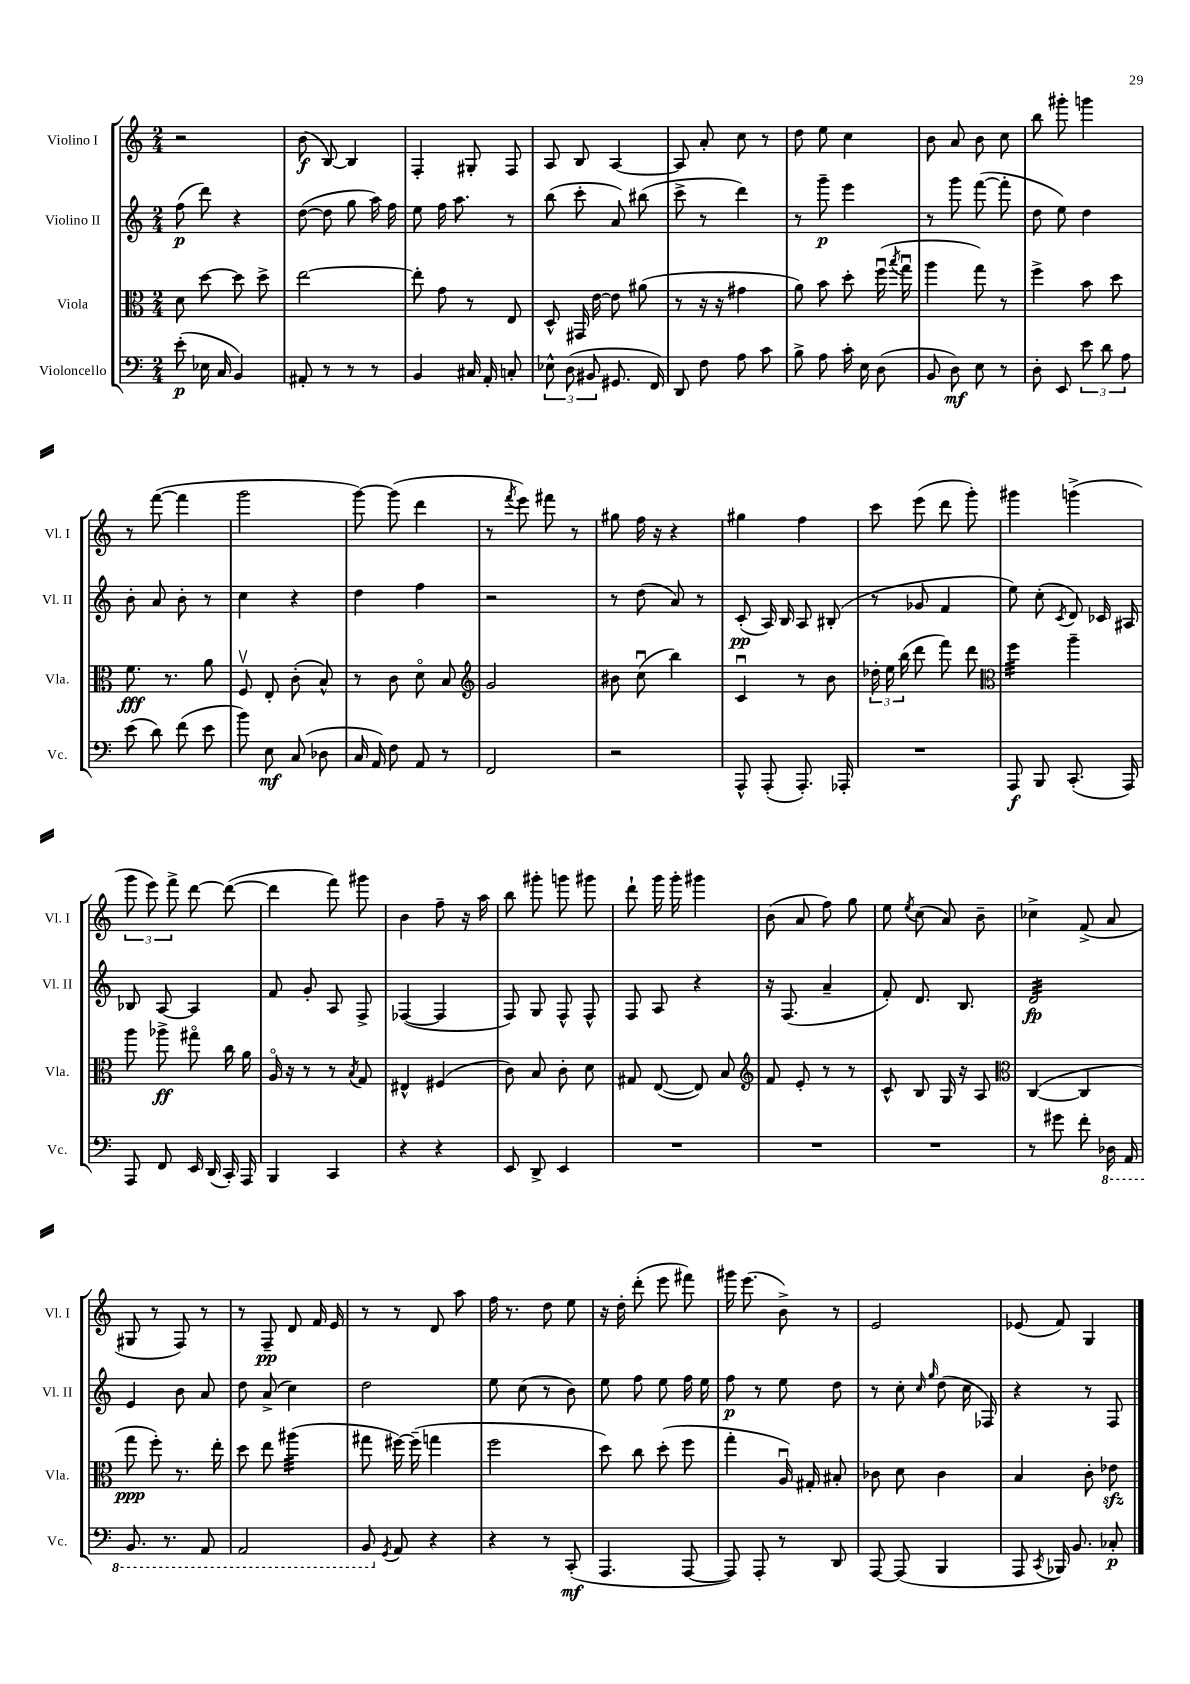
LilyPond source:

<<
\new StaffGroup <<
\new Staff = "s0" \with { instrumentName = "Violino I" shortInstrumentName = "Vl. I" } {
    \clef treble \key c \major \numericTimeSignature \time 2/4
    \autoBeamOff r2 |
    b'8\f( b8~) b4 |
    f4-. gis8-. f8 |
    a8 b8 a4~ |
    a8 a'8-. c''8 r8 |
    d''8 e''8 c''4 |
    b'8 a'8 b'8 c''8 |
    b''8 gis'''8-. g'''4 |
    r8 f'''8~( f'''4 |
    g'''2 |
    g'''8~) g'''8( d'''4 |
    r8 \acciaccatura { f'''8 } e'''8) fis'''8 r8 |
    gis''8 f''16 r16 r4 |
    gis''4 f''4 |
    c'''8 e'''8( d'''8 g'''8-.) |
    gis'''4 g'''4->( |
    \tuplet 3/2 { g'''8 e'''8) f'''8-> } d'''8~ d'''8~( |
    d'''4 f'''8) gis'''8 |
    b'4 f''8-- r16 a''16 |
    b''8 gis'''8-. g'''8 gis'''8 |
    d'''8-! g'''16 g'''16-. gis'''4 |
    b'8( a'8 f''8) g''8 |
    e''8 \acciaccatura { e''8 } c''8( a'8) b'8-- |
    ces''4-> f'8->( a'8 |
    gis8 r8 f8) r8 |
    r8 f8--\pp d'8 f'16 e'16 |
    r8 r8 d'8 a''8 |
    f''16 r8. d''8 e''8 |
    r16 d''16-. d'''8-.( e'''8 fis'''8) |
    gis'''16 e'''8.( b'8->) r8 |
    e'2 |
    ees'8( f'8) g4 \bar "|." |
}
\new Staff = "s1" \with { instrumentName = "Violino II" shortInstrumentName = "Vl. II" } {
    \clef treble \key c \major \numericTimeSignature \time 2/4
    \autoBeamOff f''8\p( d'''8) r4 |
    d''8~( d''8 g''8 a''16) f''16 |
    e''8 f''16 a''8. r8 |
    b''8( c'''8-. a'8) bis''8( |
    c'''8-> r8 d'''4) |
    r8 g'''8--\p e'''4 |
    r8 g'''8 f'''8~( f'''8-. |
    d''8 e''8) d''4 |
    b'8-. a'8 b'8-. r8 |
    c''4 r4 |
    d''4 f''4 |
    r2 |
    r8 d''8( a'8) r8 |
    c'8-.\pp( a16) b16 a8 bis8-.( |
    r8 ges'8 f'4 |
    e''8) c''8-.( \acciaccatura { c'8 } d'8) ces'16 ais16 |
    bes8 a8~ a4 |
    f'8 g'8-. a8 f8-> |
    fes4~( fes4 |
    f8) g8 f8-^ f8-^ |
    f8 a8 r4 |
    r16 f8.( a'4-- |
    f'8-.) d'8. b8. |
    d'2:32\fp |
    e'4 b'8 a'8 |
    d''8 a'8->( c''4) |
    d''2 |
    e''8 c''8( r8 b'8) |
    e''8 f''8 e''8 f''16 e''16 |
    f''8\p r8 e''8 d''8 |
    r8 c''8-. \grace { c''16 g''16 } d''8( c''16 fes16) |
    r4 r8 f8 \bar "|." |
}
\new Staff = "s2" \with { instrumentName = "Viola" shortInstrumentName = "Vla." } {
    \clef alto \key c \major \numericTimeSignature \time 2/4
    \autoBeamOff d'8 d''8~ d''8 d''8-> |
    e''2~ |
    e''8-. g'8 r8 e8 |
    d8-^ gis,16 e'16~ e'8 ais'8( |
    r8 r16 r16 gis'4 |
    a'8) b'8 d''8-. f''16\downbow( \acciaccatura { b''8 } g''16\downbow |
    a''4 g''8) r8 |
    f''4-> b'8 d''8 |
    f'8.\fff r8. a'8 |
    f8\upbow e8-. c'8-.( b8-^) |
    r8 c'8 d'8\flageolet b8 |
    \clef treble g'2 |
    bis'8 c''8\downbow( b''4) |
    c'4\downbow r8 b'8 |
    \tuplet 3/2 { des''16-. e''16 b''16( } d'''8 f'''8) d'''8 |
    \clef alto f''4:32 a''4-- |
    a''8 aes''8->\ff gis''8\flageolet c''16 a'16 |
    a16\flageolet r16 r8 r8 \acciaccatura { b8 } g8 |
    eis4-^ fis4( |
    c'8) b8 c'8-. d'8 |
    gis8 e8~( e8) b8 |
    \clef treble f'8 e'8-. r8 r8 |
    c'8-^ b8 g16 r16 a8 |
    \clef alto c4~( c4 |
    g''8\ppp f''8-.) r8. e''16-. |
    d''8 e''8 ais''4:32( |
    gis''8 fis''16~) fis''16--( g''4 |
    f''2 |
    d''8) c''8 d''8-.( f''8 |
    g''4-. a16\downbow) gis16-. bis8-. |
    ces'8 d'8 ces'4 |
    b4 c'8-. ees'8\sfz \bar "|." |
}
\new Staff = "s3" \with { instrumentName = "Violoncello" shortInstrumentName = "Vc." } {
    \clef bass \key c \major \numericTimeSignature \time 2/4
    \autoBeamOff e'8-.\p( ees16 c16 b,4) |
    ais,8-. r8 r8 r8 |
    b,4 cis16 a,16-. c8-. |
    \tuplet 3/2 { ees8-^ d8( bis,8 } gis,8. f,16) |
    d,8 f8 a8 c'8 |
    b8-> a8 c'16-. e16 d8( |
    b,8 d8\mf) e8 r8 |
    d8-. e,8 \tuplet 3/2 { e'8 d'8 a8 } |
    e'8( d'8) f'8( e'8 |
    b'8) e8\mf c8( des8 |
    c16 a,16) f8 a,8 r8 |
    f,2 |
    r2 |
    a,,8-^ a,,8-.( a,,8.-.) aes,,16-. |
    R2 |
    a,,8\f b,,8 c,8.-.( a,,16) |
    a,,8 f,8 e,16 d,16( c,16-.) a,,16 |
    b,,4 c,4 |
    r4 r4 |
    e,8 d,8-> e,4 |
    R2 |
    R2 |
    R2 |
    r8 gis'8 f'8-. \ottava #-1 des,16 a,,16 |
    b,,8. r8. a,,8 |
    a,,2 |
    b,,8 \ottava #0 \acciaccatura { g,8 } a,8 r4 |
    r4 r8 c,8-.\mf( |
    a,,4. a,,8~ |
    a,,8) a,,8-. r8 d,8 |
    a,,8~ a,,8( b,,4 |
    a,,8 \acciaccatura { c,8 } bes,,16) b,8. ces8-.\p \bar "|." |
}
>>
>>
\layout { \context { \Score \remove "Bar_number_engraver" } }
